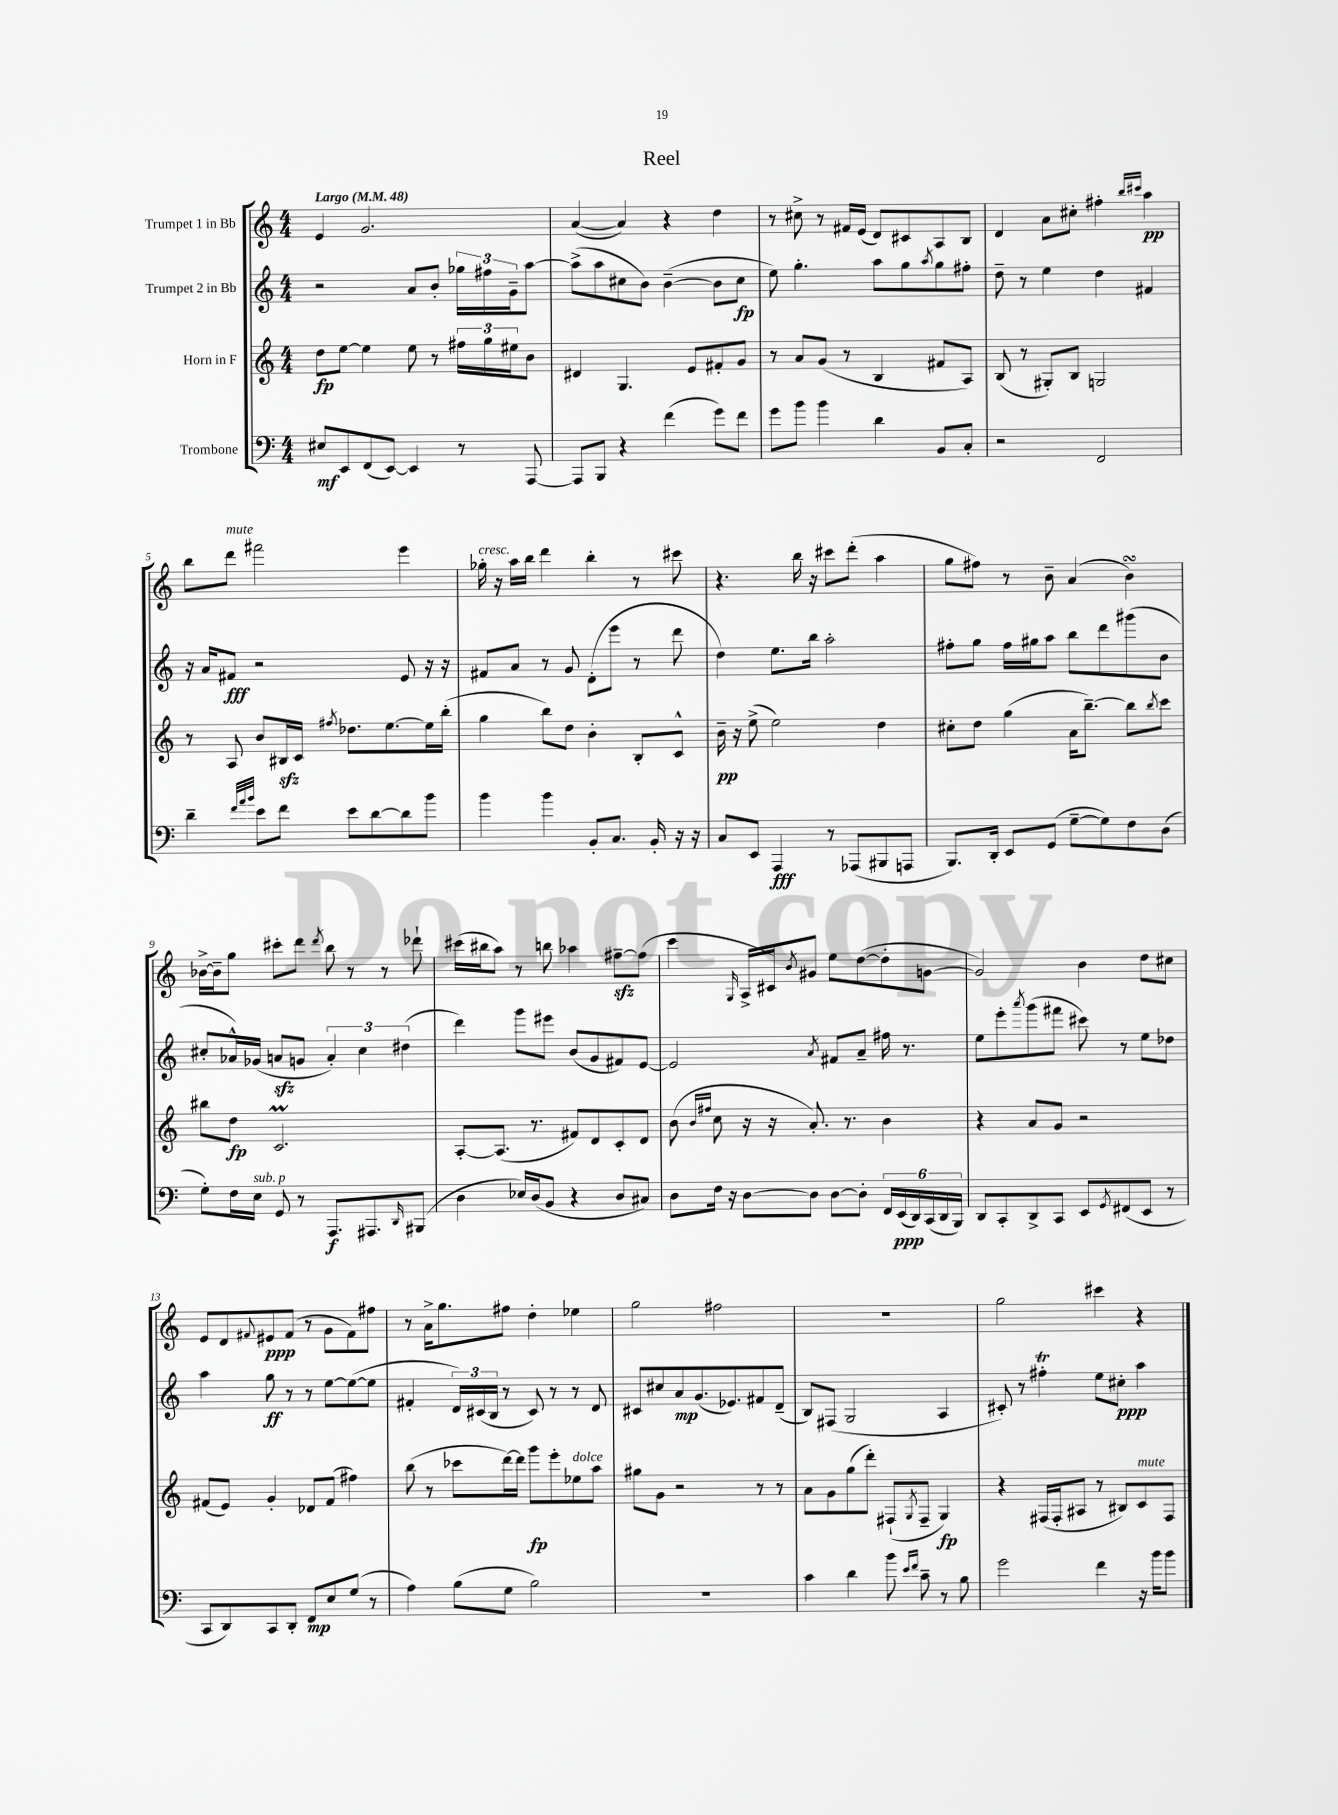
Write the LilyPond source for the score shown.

\header { title = "Reel" }
<<
\new StaffGroup <<
\new Staff = "s0" \with { instrumentName = "Trumpet 1 in Bb" } {
    \clef treble \key c \major \numericTimeSignature \time 4/4 \tempo "Largo" 4 = 48
    e'4 g'2. |
    a'4~( a'4) r4 d''4 |
    r8 cis''8-> r8 fis'16 e'16( d'8) cis'8 a8 b8 |
    d'4 a'8 cis''8-. fis''4-. \grace { b''16 cis'''16 } a''4\pp |
    b''8 d'''8^\markup { \italic "mute" } fis'''2 e'''4 |
    ges''16-.^\markup { \italic "cresc." } r16 a''16 b''16 d'''4 b''4-. r8 cis'''8 |
    r4. b''16 r16 cis'''8 d'''8-.( a''4 |
    g''8 fis''8) r8 b'8-- a'4( b'4\turn) |
    bes'16~-> bes'16-- g''8 cis'''8-. d'''8 \acciaccatura { d'''8 } b''8 r8 r8 des'''8-! |
    cis'''16( bis''16 a''8) r8 b''8 aes''4 fis''8~--\sfz fis''8( |
    c'''4 \grace { g16 } a16-> cis'16) \acciaccatura { b'8 } gis'8 e''8 d''8~( d''8-. g'8~ |
    g'2) b'4 d''8 cis''8 |
    e'8 d'8 \appoggiatura { fis'8 } eis'8\ppp fis'8( r8 g'8 fis'8) fis''8 |
    r8 a'16-> g''8. fis''8 d''4-. ees''4 |
    g''2 fis''2 |
    R1 |
    g''2 cis'''4 r4 \bar "|." |
}
\new Staff = "s1" \with { instrumentName = "Trumpet 2 in Bb" } {
    \clef treble \key c \major \numericTimeSignature \time 4/4
    r2 a'8 b'8-. \tuplet 3/2 { ges''16 fis''16 g'16-- } a''8~ |
    a''8->( a''8 cis''8 b'8) b'4~--( b'8 cis''8\fp |
    e''8) g''4.-. a''8 g''8 \acciaccatura { a''8 } g''8 fis''8-. |
    d''8-- r8 e''4 d''4 fis'4 |
    r16 a'16 fis'8\fff r2 e'8 r16 r16 |
    fis'8 a'8 r8 g'8 d'8-.( e'''8 r8 d'''8 |
    d''4) e''8. b''16 a''2-. |
    fis''8-. g''8 fis''16 gis''16 a''8 b''8 d'''8 gis'''8( b'8 |
    cis''8-. aes'16-^) ges'16( a'8\sfz g'8 \tuplet 3/2 { a'4-.) cis''4 dis''4( } |
    d'''4) g'''8 eis'''8 b'8( g'8 fis'8) e'8~ |
    e'2 \acciaccatura { a'8 } fis'8 a'8-- fis''16 r8. |
    e''8 e'''8-. \acciaccatura { a'''8 } g'''8( fis'''8 cis'''8) r8 e''8 des''8 |
    a''4 g''8\ff r8 r8 e''8~ e''8~( e''8 |
    fis'4-. \tuplet 3/2 { d'16) cis'16( b16 } r8 cis'8) r8 r8 d'8 |
    cis'8 cis''8 a'8\mp g'8.( ees'8.) fis'8 d'8--( |
    b8) fis8( g2 a4 |
    cis'8-.) r8 fis''4-.\trill e''8 cis''8-.\ppp a''4 \bar "|." |
}
\new Staff = "s2" \with { instrumentName = "Horn in F" } {
    \clef treble \key c \major \numericTimeSignature \time 4/4
    d''8\fp e''8~ e''4 e''8 r8 \tuplet 3/2 { fis''16 g''16 eis''16 } b'8 |
    dis'4 g4. e'8 fis'8-. g'8 |
    r8 a'8 g'8( r8 b4 fis'8 a8) |
    b8( r8 gis8-.) b8 g2 |
    r8 a8 b'8 bis16\sfz c'16 \acciaccatura { fis''8 } des''8. e''8.~ e''16 b''16-.( |
    g''4 b''8) d''8 b'4-. b8-. c'8-^ |
    b'16--\pp r16 e''8->( e''2) d''4 |
    cis''8-. d''8 g''4( a'16 b''8.~--) b''8 \acciaccatura { b''8 } c'''8 |
    bis''8 d''8\fp c'2.\prall |
    a8~-. a8.( r8. fis'8) d'8 c'8-. d'8 |
    b'8( \grace { b'16 fis''16 } c''8 r16 r16 a'8.-.) r8. b'4 |
    r4 a'8 g'8 r2 |
    fis'8( e'8) g'4-. des'8 fis'8( fis''4) |
    b''8( r8 ces'''8 d'''16~) d'''16 g'''8\fp e'''8-. ees''8^\markup { \italic "dolce" } a''8 |
    gis''8 g'8 r2 r8 r8 |
    a'8 g'8 g''8( d'''8-.) fis8-!( \acciaccatura { g8 } fis8-- g4\fp) |
    r4 fis16( fis16-. ais8 r8 bis8) c'8^\markup { \italic "mute" } fis8 \bar "|." |
}
\new Staff = "s3" \with { instrumentName = "Trombone" } {
    \clef bass \key c \major \numericTimeSignature \time 4/4
    eis8\mf e,8 f,8( e,8~) e,4 r8 a,,8~ |
    a,,8 b,,8 r4 f'4( g'8) f'8 |
    g'8 b'8 b'4 d'4 b,8 c8-. |
    r2 f,2 |
    d'4-- \grace { f'32 a'32 b'32 } e'8 f'8 e'8 d'8~ d'8 b'8 |
    b'4 b'4 b,8-. c8. b,16-. r16 r16 |
    c8 e,8 a,,4\fff r8 aes,,8( bis,,8 a,,8 |
    b,,8.) d,16-. e,8 g,8( g8~-- g8) f8 d8( |
    g8-.) f16 e16^\markup { \italic "sub. p" } g,8 r8 a,,8.\f ais,,8. \grace { d,16 } bis,,8( |
    d4 ees16) d16( b,8 r4 d8 cis8) |
    d8 f16 r16 d8~ d8 d8~ d8-. \tuplet 6/4 { f,16 e,16\ppp( d,16) c,16( d,16 b,,16) } |
    d,8 c,8-. d,8-> c,8 e,8 \acciaccatura { g,8 } fis,8( e,8 r8 |
    c,8 d,8) c,8 d,8-. f,8\mp e8 g8( r8 |
    a4) b8( g8 b2) |
    R1 |
    c'4 d'4 b'8 \grace { e'16 f'16 } c'8-- r8 b8 |
    g'2 f'4 r16 b'16 b'8 \bar "|." |
}
>>
>>
